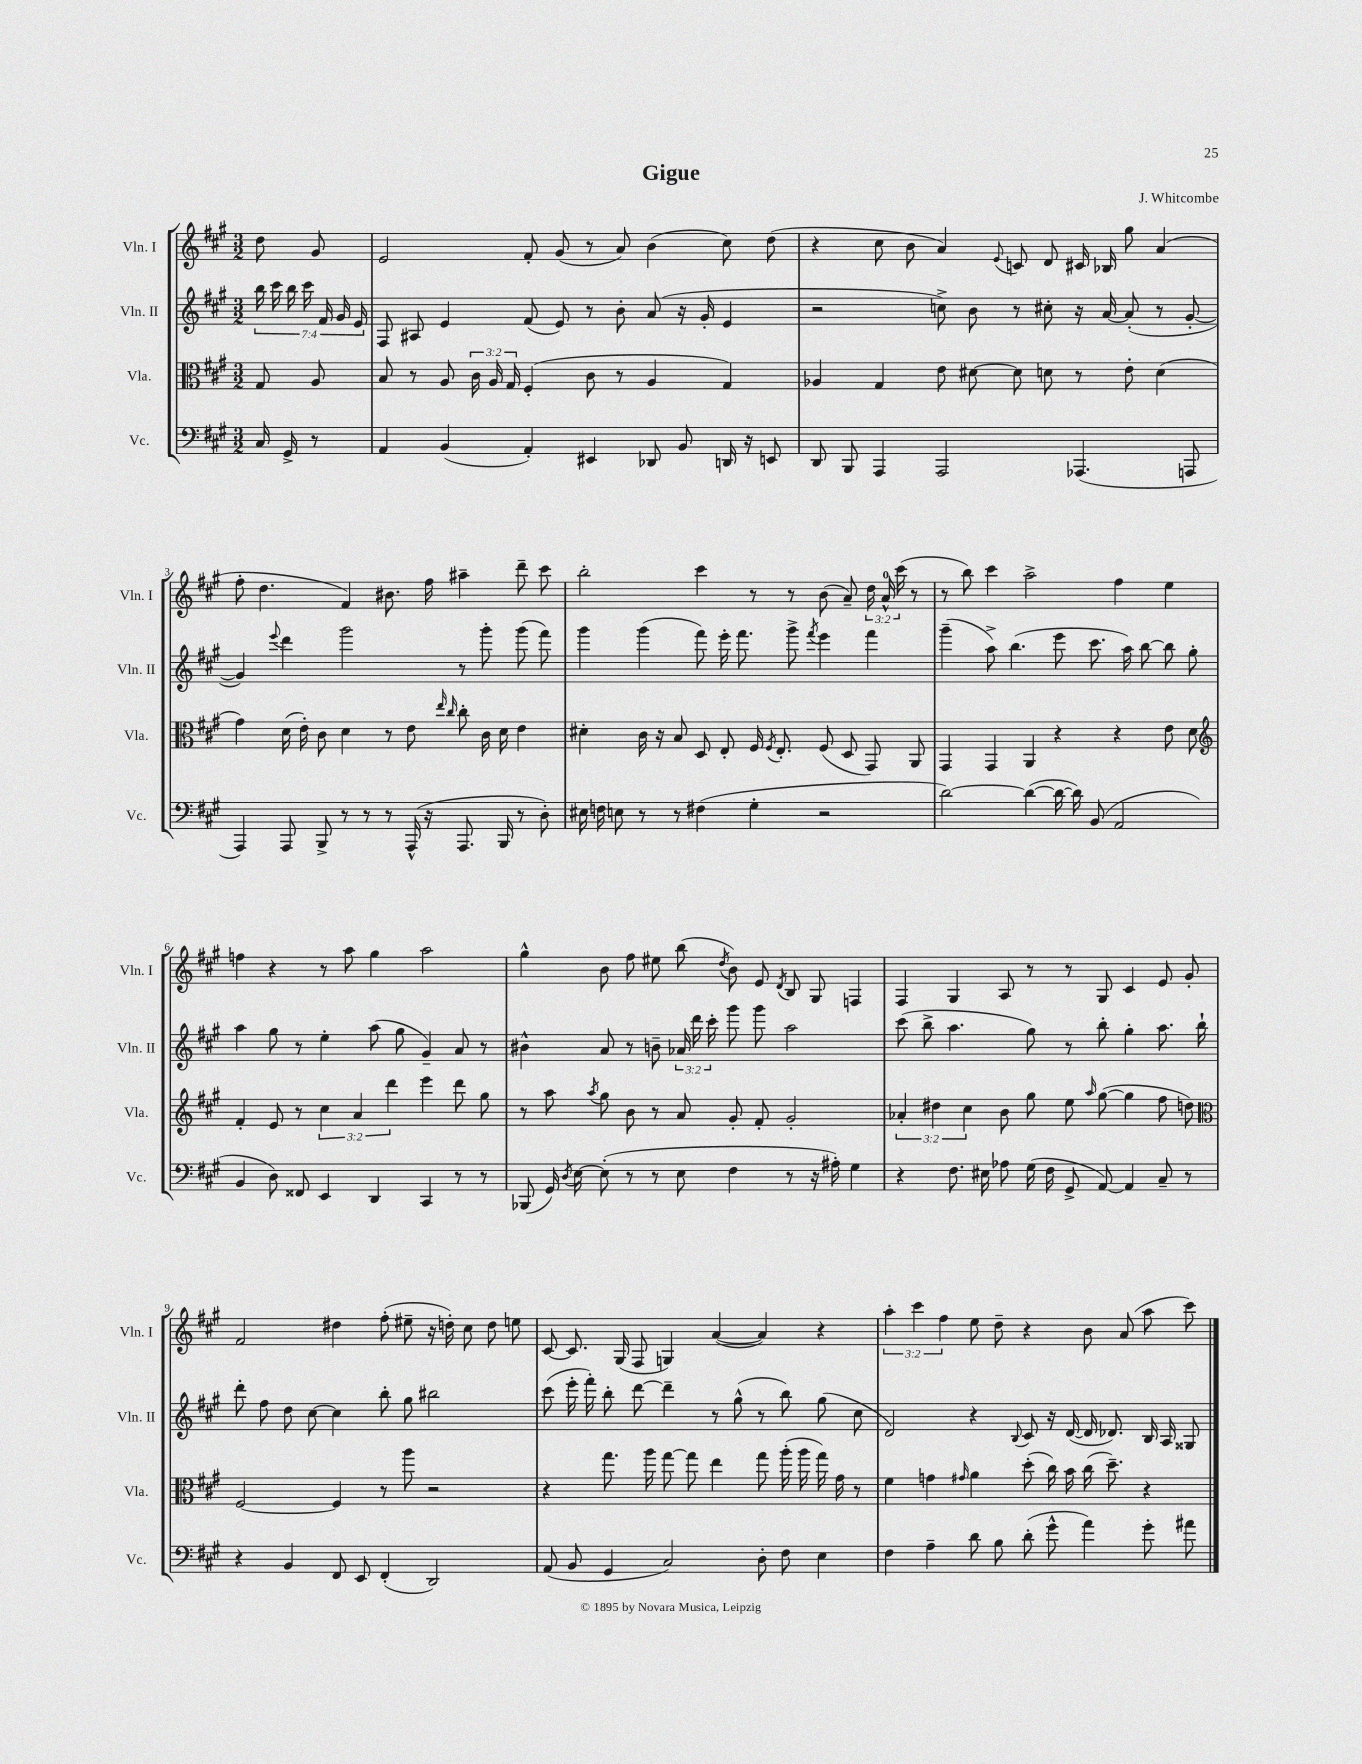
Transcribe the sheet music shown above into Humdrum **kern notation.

**kern	**kern	**kern	**kern
*part4	*part3	*part2	*part1
*staff4	*staff3	*staff2	*staff1
*I"Vc.	*I"Vla.	*I"Vln. II	*I"Vln. I
*I'Vc.	*I'Vla.	*I'Vln. II	*I'Vln. I
*clefF4	*clefC3	*clefG2	*clefG2
*k[f#c#g#]	*k[f#c#g#]	*k[f#c#g#]	*k[f#c#g#]
*M3/2	*M3/2	*M3/2	*M3/2
=	=	=	=
16C#/	8G#/	28bb\	8dd\
.	.	28ccc#\	.
16GG#^/	.	.	.
.	.	28bb\	.
.	.	28ccc#\	.
8r	8A/	.	8g#/
.	.	28f#/	.
.	.	28g#/	.
.	.	28e/	.
=1	=1	=1	=1
4AA/	8B/	8F#/	2e/
.	8r	8A#X/	.
(4BB/	8A/	4e/	.
.	24c#\	.	.
.	24A/	.	.
.	24G#/	.	.
4AA'/)	(4F#'/	(8f#/	8f#'/
.	.	8e/)	(8g#/
4EE#X/	8c#\	8r	8r
.	8r	8b'\	8a/)
8DD-X/	4A/	(8a/	(4b\
8BB/	.	16r	.
.	.	16g#'/	.
16DDn/	4G#/)	4e/	8cc#\)
16r	.	.	.
8EEn/	.	.	(8dd\
=2	=2	=2	=2
8DD/	4A-X/	2r	4r
8BBB/	.	.	.
4AAA/	4G#/	.	8cc#\
.	.	.	8b\
2AAA/	8e\	8ccn^\)	4a/)
.	[8d#X\	8b\	.
.	.	.	8qqe/
.	8d#\]	8r	8cn/
.	8dn\	8cc#X'\	8d/
(4.AAA-X/	8r	16r	16c#X/
.	.	[16a/	16B-X/
.	8e'\	(8a'/]	8gg#\
.	(4d\	8r	(4a/
8AAAn/	.	[8g#'/	.
!!LO:LB:g=z
=3	=3	=3	=3
4AAA/)	4g#\)	4g#/])	8ff#'\
.	.	.	4.dd\
.	.	8qqeee/	.
8AAA/	(16d\	4ddd\	.
.	16e'\)	.	.
8BBB^/	8c#\	.	.
8r	4d\	2ggg#\	4f#/)
8r	.	.	.
8r	8r	.	8.b#X\
(16AAA^^/	8e\	.	.
16r	.	.	16ff#\
.	16qqee/	.	.
.	16qqcc#/	.	.
8.AAA/	8cc#'\	8r	4aa#X~\
.	16c#\	8ggg#'\	.
16BBB/	16d\	.	.
8r	4e\	(8ggg#\	8ddd~\
8D'\)	.	8fff#\)	8ccc#\
=4	=4	=4	=4
16E#X\	4d#X'\	4ggg#\	2bb'\
16Fn\	.	.	.
8En\	.	.	.
8r	16c#\	(4ggg#\	.
.	16r	.	.
8r	8B/	.	.
(4F#X\	8D/	8fff#\)	4ccc#\
.	8E'/	16eee'\	.
.	.	8.fff#\	.
4G#'\	16F#/	.	8r
.	8qF#/	.	.
.	8.E'/	.	.
.	.	8ggg#^\	8r
.	.	8qfff#/	.
2r	(8F#/	4eee\	(8b\
.	8D/	.	8a~/)
.	8GG#/)	4fff#\	24dd\
.	.	.	24a^^/
.	.	.	(24ccc#\
.	8AA/	.	8r
=5	=5	=5	=5
[2d\)	4GG#/	(4ggg#~\	8r
.	.	.	8bb\)
.	4GG#/	8aa^\)	4ccc#\
.	.	(4.bb\	.
(4d\_	4AA/	.	2aa^\
16d\_	4r	8eee\	.
16d\])	.	.	.
(8BB/	.	8.ccc#\	.
2AA/	4r	.	4ff#\
.	.	16aa\)	.
.	.	[8bb\	.
.	8e\	8bb\]	4ee\
.	8d\	8gg#'\	.
!!LO:LB:g=z
=6	=6	=6	=6
*	*clefG2	*	*
4BB/	4f#'/	4aa\	4ffn\
8D\)	8e/	8gg#\	4r
8FF##X/	8r	8r	.
4EE/	6cc#\	4ee'\	8r
.	.	.	8aa\
.	6a/	.	.
4DD/	.	(8aa\	4gg#\
.	6ddd\	.	.
.	.	8gg#\	.
4CC#/	4eee\	4g#~/)	2aa\
8r	8ddd\	8a/	.
8r	8gg#\	8r	.
=7	=7	=7	=7
(8BBB-X/	8r	4b#X^^\	4gg#^^\
16GG#/)	8aa\	.	.
8qD/	.	.	.
[16E\	.	.	.
.	8qaa/	.	.
(8E'\]	8gg#\	8a/	8b\
8r	8b\	8r	8ff#\
8r	8r	8bn~\	8ee#X\
8E\	8a/	24a-X/	(8bb\
.	.	24ddd\	.
.	.	24ccc#'\	.
.	.	.	8qdd/
4F#\	8g#'/	8ggg#\	8b\)
.	8f#'/	8ggg#\	8e/
.	.	.	8qd/
8r	2g#'/	2aa\	8B/
16r	.	.	8G#/
16A#X'\)	.	.	.
4G#\	.	.	4Fn/
=8	=8	=8	=8
4r	6a-X'/	(8ccc#\	4F#/
.	.	8bb^\	.
.	6dd#X\	.	.
8.F#\	.	4.aa\	4G#/
.	6cc#\	.	.
16E#X\	.	.	.
8A-X\	8b\	.	8A/
(16G#\	8gg#\	8gg#\)	8r
16F#\	.	.	.
8GG#^/	8ee\	8r	8r
.	16qqaa/	.	.
[8AA/)	([8gg#\	8bb'\	8G#/
4AA/]	4gg#\]	4gg#'\	4c#/
8C#~/	8ff#\	8.aa\	8e/
8r	8ddn\)	.	8g#'/
.	.	16bb`\	.
!!LO:LB:g=z
=9	=9	=9	=9
*	*clefC3	*	*
4r	[2F#/	8ddd'\	2f#/
.	.	8ff#\	.
4BB/	.	8dd\	.
.	.	[8cc#\	.
8FF#/	4F#/]	4cc#\]	4dd#X\
8EE/	.	.	.
(4FF#'/	8r	8bb'\	(8ff#'\
.	8aa\	8gg#\	8ee#X~\
2DD/)	2r	2bb#X\	16r
.	.	.	16ddn'\)
.	.	.	8cc#\
.	.	.	8dd\
.	.	.	8een\
=10	=10	=10	=10
(8AA/	4r	(8ccc#\	[8c#/
8BB/	.	16eee'\	8.c#/]
.	.	16fff#'\)	.
4GG#/	8.gg#\	8bb'\	.
.	.	.	(16G#/
.	.	[8ddd\	8F#/
.	16aa\	.	.
2C#/)	[8gg#\	4ddd~\]	4Gn/)
.	8gg#\]	.	.
.	4ee\	8r	([4a/
.	.	(8gg#^^\	.
8D'\	8gg#\	8r	4a/])
8F#\	(16aa'\	8bb\)	.
.	16aa\	.	.
4E\	16gg#\)	(8gg#\	4r
.	16g#\	.	.
.	8r	8cc#\	.
=11	=11	=11	=11
4F#\	4f#\	2d/)	6aa'\
.	.	.	6ccc#\
4A~\	4gn\	.	.
.	.	.	6ff#\
.	16qqg#X/	.	.
8d\	4a\	4r	8ee\
8B\	.	.	8dd~\
.	.	8qqB/	.
(8d'\	(8dd'\	8c#/	4r
8g#^^\	16cc#\)	16r	.
.	16b\	([16d/	.
4a\)	(16cc#\	16d/]	8b\
.	8.dd~\)	8.d-X/)	.
.	.	.	(8a/
8g#'\	4r	16B/	8aa\
.	.	16A/	.
8a#X\	.	8G##X/	8ccc#\)
==	==	==	==
*-	*-	*-	*-
